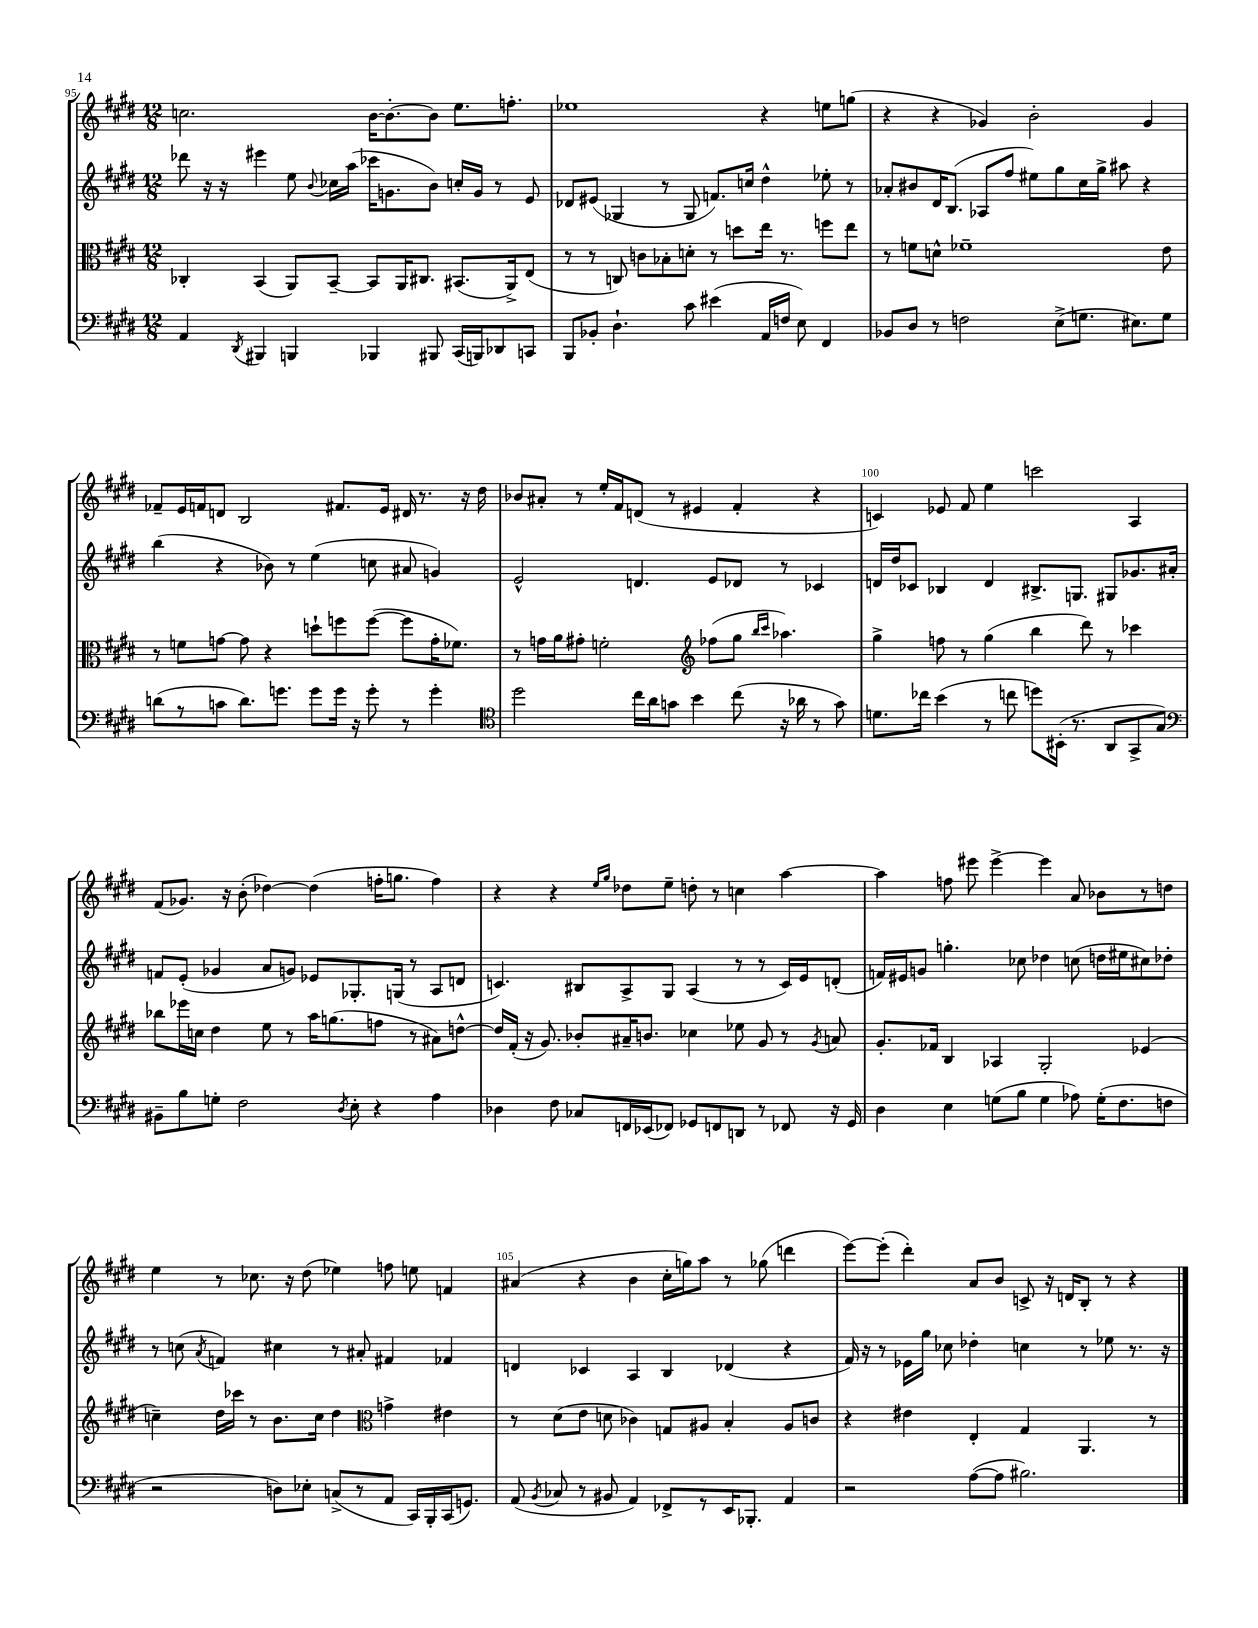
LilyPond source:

<<
\new StaffGroup <<
\new Staff = "s0" {
    \clef treble \key e \major \numericTimeSignature \time 12/8
    \autoBeamOff c''2. b'16[~ b'8.~-. b'8] e''8.[ f''8.]-. |
    ees''1 r4 e''8[ g''8]( |
    r4 r4 ges'4) b'2-. ges'4 |
    fes'8[-- e'16 f'16 d'8] b2 fis'8.[ e'16] dis'16 r8. r16 dis''16 |
    bes'8[ ais'8]-. r8 e''16[-. fis'16 d'8]( r8 eis'4 fis'4-. r4 |
    c'4) ees'8 fis'8 e''4 c'''2 a4 |
    fis'8[( ges'8.]) r16 b'8-.( des''4~) des''4( f''16[-. g''8.] f''4) |
    r4 r4 \grace { e''16[ gis''16] } des''8[ e''8]-- d''8-. r8 c''4 a''4~ |
    a''4 f''8 eis'''8 eis'''4~-> eis'''4 a'8 bes'8[ r8 d''8] |
    e''4 r8 ces''8. r16 dis''8( ees''4) f''8 e''8 f'4 |
    ais'4( r4 b'4 cis''16[-. g''16) a''8] r8 ges''8( d'''4 |
    e'''8[~) e'''8]-.( dis'''4-.) a'8[ b'8] c'8-> r16 d'16[ b8]-. r8 r4 \bar "|." |
}
\new Staff = "s1" {
    \clef treble \key e \major \numericTimeSignature \time 12/8
    \autoBeamOff des'''8 r16 r16 eis'''4 e''8 \appoggiatura { b'8 } ces''16[ a''16]( ces'''16[ g'8. b'8]) c''16[-. g'16] r8 e'8 |
    des'8[ eis'8]( ges4 r8 ges8 f'8.[) c''16] dis''4-^ ees''8-. r8 |
    aes'8[-. bis'8 dis'16 b8.]( aes8[ fis''8] eis''8[) gis''8 cis''16 gis''16]-> ais''8 r4 |
    b''4( r4 bes'8) r8 e''4( c''8 ais'8 g'4) |
    e'2-^ d'4. e'8[ des'8] r8 ces'4 |
    d'16[ dis''16 ces'8] bes4 d'4 bis8.[-> g8.] gis8[ ges'8. ais'16]-. |
    f'8[ e'8]-.( ges'4 a'8[ g'8]) ees'8[ ges8.-. g16]( r8 a8[ d'8] |
    c'4.) bis8[ a8-> gis8] a4( r8 r8 c'16[) e'16 d'8]-.( |
    f'16[) eis'16 g'8] g''4.-. ces''8 des''4 c''8( d''16[ eis''16 cis''8) des''8]-. |
    r8 c''8( \acciaccatura { a'8 } f'4) cis''4 r8 ais'8-. fis'4 fes'4 |
    d'4 ces'4 a4 b4 des'4( r4 |
    fis'16) r16 r8 ees'16[ gis''16] ces''8 des''4-. c''4 r8 ees''8 r8. r16 \bar "|." |
}
\new Staff = "s2" {
    \clef alto \key e \major \numericTimeSignature \time 12/8
    \autoBeamOff ces4-. b,4( a,8[) b,8]~-- b,8[ a,16 cis8.] bis,8.[( a,16->) e8]( |
    r8 r8 c8) c'8[ bes8-. d'8]-. r8 d''8[ e''16] r8. f''8[ e''8] |
    r8 f'8[ d'8]-^ fes'1-- e'8 |
    r8 f'8[ g'8]~ g'8 r4 d''8[-! f''8 f''8]~( f''8[ g'16-. fes'8.]) |
    r8 g'16[ a'16 gis'8]-. f'2-. \clef treble fes''8[( gis''8] \grace { b''16[ cis'''16] } aes''4.) |
    gis''4-> f''8 r8 gis''4( b''4 dis'''8) r8 ces'''4 |
    bes''8[ ees'''16 c''16] dis''4 e''8 r8 a''16[ g''8.( f''8] r8 ais'8[) d''8]~-^ |
    d''16[ fis'16]-.( r16 gis'8.) bes'8[-. ais'16-- b'8.] ces''4 ees''8 gis'8 r8 \acciaccatura { gis'8 } a'8 |
    gis'8.[-. fes'16] b4 aes4 gis2-. ees'4( |
    c''4--) dis''16[ ces'''16] r8 b'8.[ c''16] dis''4 \clef alto g'4-> eis'4 |
    r8 dis'8[( e'8] d'8 ces'4) g8[ ais8] b4-. ais8[ c'8] |
    r4 eis'4 e4-. gis4 a,4. r8 \bar "|." |
}
\new Staff = "s3" {
    \clef bass \key e \major \numericTimeSignature \time 12/8
    \autoBeamOff a,4 \acciaccatura { dis,8 } bis,,4 b,,4 bes,,4 bis,,8 cis,16[( b,,16) des,8 c,8] |
    b,,8[ bes,8]-. dis4.-! cis'8 eis'4( a,16[ f16] e8) fis,4 |
    bes,8[ dis8] r8 f2 e8[->( g8.] eis8.[) g8] |
    d'8[( r8 c'8] d'8.[) g'8.] g'8[ g'16] r16 g'8-. r8 g'4-. |
    \clef tenor dis''2 cis''16[ a'16 g'8] b'4 cis''8( r16 aes'16 r8 g'8) |
    d'8.[ ces''16] b'4( r8 c''8 d''8[) bis,16]-.( r8. a,8[ gis,8-> gis8]) |
    \clef bass bis,8[-- b8 g8]-. fis2 \acciaccatura { dis8 } e8-. r4 a4 |
    des4 fis8 ces8[ f,16 ees,16( fes,8]) ges,8[ f,8 d,8] r8 fes,8 r16 ges,16 |
    dis4 e4 g8[( b8] g4 aes8) g16[-.( fis8. f8] |
    r2 d8[) ees8]-. c8[->( r8 a,8] cis,16[) b,,16-. cis,16( g,8.]) |
    a,8( \acciaccatura { b,8 } ces8 r8 bis,8 a,4) fes,8[-> r8 e,16 bes,,8.]-. a,4 |
    r2 a8[~( a8] bis2.) \bar "|." |
}
>>
>>
\layout { \context { \Score currentBarNumber = #95 \override BarNumber.break-visibility = ##(#f #t #t) barNumberVisibility = #(every-nth-bar-number-visible 5) } }
